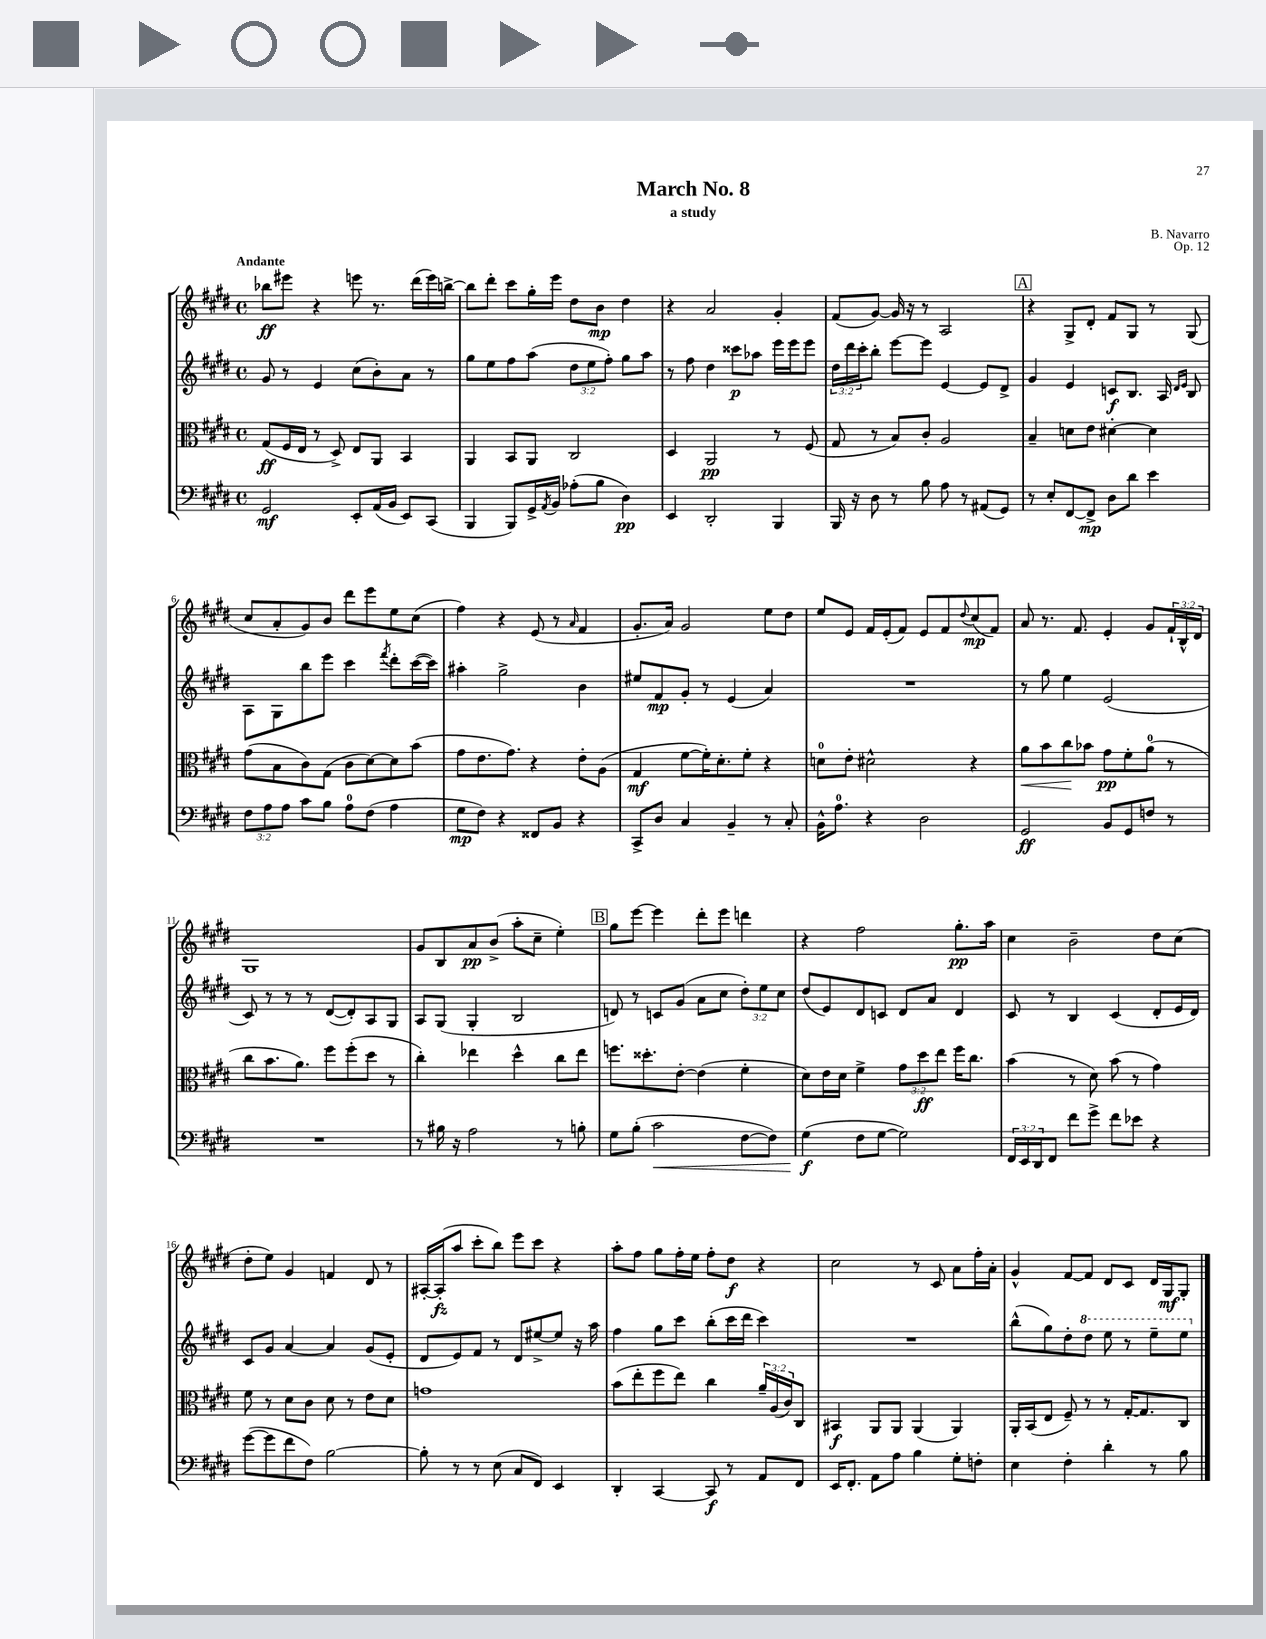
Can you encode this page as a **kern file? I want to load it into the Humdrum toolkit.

**kern	**dynam	**kern	**dynam	**kern	**dynam	**kern	**dynam
*part4	*part4	*part3	*part3	*part2	*part2	*part1	*part1
*staff4	*staff4	*staff3	*staff3	*staff2	*staff2	*staff1	*staff1
*clefF4	*	*clefC3	*	*clefG2	*	*clefG2	*
*k[f#c#g#d#]	*	*k[f#c#g#d#]	*	*k[f#c#g#d#]	*	*k[f#c#g#d#]	*
*M4/4	*	*M4/4	*	*M4/4	*	*M4/4	*
*met(c)	*	*met(c)	*	*met(c)	*	*met(c)	*
=1	=1	=1	=1	=1	=1	=1	=1
!	!	!	!	!	!	!LO:TX:a:B:t=Andante	!
2GG#/	mf	(8G#/L	ff	8g#/	.	8bb-X\L	ff
.	.	16F#/L	.	8r	.	8eee#X\J	.
.	.	16E/JJ	.	.	.	.	.
.	.	8r	.	4e/	.	4r	.
.	.	8D#^/)	.	.	.	.	.
8EE'/L	.	8E/L	.	(8cc#\L	.	8eeen\	.
(16AA/L	.	8AA/J	.	8b'\)	.	8.r	.
16BB/JJ	.	.	.	.	.	.	.
8EE/L)	.	4BB/	.	8a\J	.	.	.
.	.	.	.	.	.	(16ddd#\LL	.
(8CC#/J	.	.	.	8r	.	16eee\)	.
.	.	.	.	.	.	[16bbn^\JJ	.
=2	=2	=2	=2	=2	=2	=2	=2
4BBB/	.	4AA/	.	8gg#\L	.	8bb\L]	.
.	.	.	.	8ee\	.	8ddd#'\J	.
8BBB/L)	.	8BB/L	.	8ff#\	.	8ccc#\L	.
16GG#^/L	.	8AA/J	.	(8aa\J	.	16gg#'\L	.
8qAA/	.	.	.	.	.	.	.
16BB/JJ	.	.	.	.	.	16eee\JJ	.
(8A-X'\L	.	2C#/	.	12dd#\L	.	8dd#\L	.
.	.	.	.	12ee\	.	.	.
8B\J	.	.	.	.	.	8b\J	mp
.	.	.	.	12ff#'\J)	.	.	.
4D#\)	pp	.	.	8gg#\L	.	4dd#\	.
.	.	.	.	8aa\J	.	.	.
=3	=3	=3	=3	=3	=3	=3	=3
4EE/	.	4D#/	.	8r	.	4r	.
.	.	.	.	8ff#\	.	.	.
2DD#'/	.	2AA/	pp	4dd#\	.	2a/	.
.	.	.	.	8ccc##X\L	p	.	.
.	.	.	.	8aa-X\J	.	.	.
4BBB/	.	8r	.	16eee\LL	.	4g#'/	.
.	.	.	.	16eee\J	.	.	.
.	.	(8F#/	.	8eee\J	.	.	.
=4	=4	=4	=4	=4	=4	=4	=4
16BBB/	.	8G#/	.	24dd#\LL	.	(8f#/L	.
.	.	.	.	24ddd#\	.	.	.
16r	.	.	.	.	.	.	.
.	.	.	.	24ccc#'\J	.	.	.
8D#\	.	8r	.	8bb'\J	.	[8g#/J)	.
8r	.	8B/L)	.	[8eee\L	.	16g#/]	.
.	.	.	.	.	.	16r	.
8B\	.	8c#'/J	.	8eee\J]	.	8r	.
8A\	.	2A/	.	[4e/	.	2A/	.
8r	.	.	.	.	.	.	.
(8AA#X/L	.	.	.	8e/L]	.	.	.
8GG#/J)	.	.	.	8d#^/J	.	.	.
!!LO:REH:place=s1:t=A
=5	=5	=5	=5	=5	=5	=5	=5
8r	.	4B~/	.	4g#/	.	4r	.
8E'/L	.	.	.	.	.	.	.
[8FF#/	.	8dn\L	.	4e/	.	8G#^/L	.
8FF#^/J]	mp	8e\J	.	.	.	8d#'/J	.
8D#\L	.	[4d#X'\	.	8cn/L	f	8f#/L	.
8d#\J	.	.	.	8.B/J	.	8G#/J	.
4e\	.	4d#\]	.	.	.	8r	.
.	.	.	.	16A/	.	.	.
.	.	.	.	16qqd#/LL	.	.	.
.	.	.	.	16qqe/JJ	.	.	.
.	.	.	.	8B/	.	(8G#/	.
!!LO:LB:g=z
=6	=6	=6	=6	=6	=6	=6	=6
12F#\L	.	(8g#\L	.	8A\L	.	8cc#/L	.
12A\	.	.	.	.	.	.	.
.	.	8B\	.	8G#\	.	8a'/	.
12A\J	.	.	.	.	.	.	.
8c#\L	.	8c#\)	.	8bb\	.	8g#/)	.
8B\J	.	(8G#\J	.	8eee\J	.	8b/J	.
8A\L	.	8c#\L	.	4ccc#\	.	8ddd#\L	.
(8F#\J	.	[8d#\)	.	.	.	8eee\	.
.	.	.	.	8qfff#/	.	.	.
4A\	.	8d#\]	.	8ddd#'\L	.	8ee\	.
.	.	(8b\J	.	([16ccc#\L	.	(8cc#\J	.
.	.	.	.	16ccc#\JJ])	.	.	.
=7	=7	=7	=7	=7	=7	=7	=7
8G#\L	mp	8g#\L	.	4aa#X'\	.	4ff#\)	.
8F#\J)	.	8.e\	.	.	.	.	.
4r	.	.	.	2gg#^\	.	4r	.
.	.	8.g#\J)	.	.	.	.	.
8FF##X/L	.	4r	.	.	.	(8e/	.
8BB/J	.	.	.	.	.	8r	.
.	.	.	.	.	.	16qqa/	.
4r	.	8e'\L	.	4b\	.	4f#/	.
.	.	(8A\J	.	.	.	.	.
=8	=8	=8	=8	=8	=8	=8	=8
8CC#^/L	.	4G#/	mf	8ee#X/L	.	8.g#'/L	.
8D#/J	.	.	.	8f#/	mp	.	.
.	.	.	.	.	.	16a/Jk)	.
4C#/	.	[8f#\L	.	8g#'/J	.	2g#/	.
.	.	16f#'\K])	.	8r	.	.	.
.	.	8.d#'\	.	.	.	.	.
4BB~/	.	.	.	(4e/	.	.	.
.	.	8f#'\J	.	.	.	.	.
8r	.	4r	.	4a/)	.	8ee\L	.
8C#'/	.	.	.	.	.	8dd#\J	.
=9	=9	=9	=9	=9	=9	=9	=9
16BB^^\KL	.	8dn\L	.	1r	.	8ee/L	.
8.A\J	.	.	.	.	.	.	.
.	.	8e'\J	.	.	.	8e/J	.
4r	.	2d#X^^\	.	.	.	16f#/LL	.
.	.	.	.	.	.	(16e'/J	.
.	.	.	.	.	.	8f#/J)	.
2D#\	.	.	.	.	.	8e/L	.
.	.	.	.	.	.	8f#/	.
.	.	.	.	.	.	8qqdd#/	.
.	.	4r	.	.	.	(8cc#/	mp
.	.	.	.	.	.	8f#/J)	.
=10	=10	=10	=10	=10	=10	=10	=10
!	!	!	!LO:HP:b	!	!	!	!
2GG#/	ff	8a\L	<	8r	.	8a/	.
.	.	8b\	.	8gg#\	.	8.r	.
.	.	8cc#\	.	4ee\	.	.	.
.	.	.	.	.	.	8.f#/	.
.	.	8b-X\J	[	.	.	.	.
8BB/L	.	8g#\L	pp	(2e/	.	4e'/	.
8GG#/	.	8f#'\	.	.	.	.	.
8Fn/J	.	(8a\J	.	.	.	8g#/L	.
8r	.	8r	.	.	.	24f#`/L	.
.	.	.	.	.	.	24B^^/	.
.	.	.	.	.	.	24d#/JJ	.
!!LO:LB:g=z
=11	=11	=11	=11	=11	=11	=11	=11
1r	.	8cc#\L	.	8c#/)	.	1G#	.
.	.	8.b\	.	8r	.	.	.
.	.	.	.	8r	.	.	.
.	.	8.a\J)	.	.	.	.	.
.	.	.	.	8r	.	.	.
.	.	8ff#\L	.	([8d#/L	.	.	.
.	.	(8ff#'\	.	8d#'/])	.	.	.
.	.	8dd#\J	.	8A/	.	.	.
.	.	8r	.	8G#/J	.	.	.
=12	=12	=12	=12	=12	=12	=12	=12
8r	.	4cc#'\)	.	8A/L	.	8g#/L	.
16B#X\	.	.	.	(8G#/J	.	8B/	.
16r	.	.	.	.	.	.	.
2A\	.	4ee-X\	.	4G#'/	.	8a/	pp
.	.	.	.	.	.	(8b^/J	.
.	.	4dd#^^\	.	2B/	.	8aa'\L	.
.	.	.	.	.	.	8cc#~\J	.
8r	.	8cc#\L	.	.	.	4ee'\)	.
8Bn'\	.	8ee-\J	.	.	.	.	.
!!LO:REH:place=s1:t=B
=13	=13	=13	=13	=13	=13	=13	=13
8G#\L	.	8.ffn\L	.	8dn/)	.	8gg#\L	.
(8B'\J	.	.	.	8r	.	[8eee\J	.
.	.	8.dd##X'\	.	.	.	.	.
!	!LO:HP:b	!	!	!	!	!	!
2c#\	<	.	.	8cn/L	.	4eee\]	.
.	.	[8e'\J	.	(8g#/J	.	.	.
.	.	(4e\]	.	8a\L	.	8ddd#'\L	.
.	.	.	.	8cc#\J	.	8eee\J	.
[8F#\L	.	4f#'\	.	12dd#'\L)	.	4dddn\	.
.	.	.	.	12ee\	.	.	.
8F#\J])	.	.	.	.	.	.	.
.	.	.	.	12cc#\J	.	.	.
=14	=14	=14	=14	=14	=14	=14	=14
(4G#\	f	8d#\L)	.	(8dd#/L	.	4r	.
.	.	16e\L	.	8e/)	.	.	.
.	.	16d#\JJ	.	.	.	.	.
8F#\L	[	4f#^\	.	8d#/	.	2ff#\	.
[8G#\J	.	.	.	8cn/J	.	.	.
2G#\])	.	12g#\L	.	8d#/L	.	.	.
.	.	12dd#\	ff	.	.	.	.
.	.	.	.	8a/J	.	.	.
.	.	12ee\J	.	.	.	.	.
.	.	16ff#\KL	.	4d#/	.	8.gg#'\L	pp
.	.	8.cc#\J	.	.	.	.	.
.	.	.	.	.	.	16aa\Jk	.
=15	=15	=15	=15	=15	=15	=15	=15
24FF#/LL	.	(4b\	.	8c#/	.	4cc#\	.
24EE/	.	.	.	.	.	.	.
24DD#/J	.	.	.	.	.	.	.
8FF#/J	.	.	.	8r	.	.	.
8f#\L	.	8r	.	4B/	.	2b~\	.
8g#^\J	.	8d#\)	.	.	.	.	.
8f#\L	.	(8b\	.	(4c#/	.	.	.
8e-X\J	.	8r	.	.	.	.	.
4r	.	4g#\)	.	8d#'/L	.	8dd#\L	.
.	.	.	.	16e/L	.	(8cc#\J	.
.	.	.	.	16d#/JJ)	.	.	.
!!LO:LB:g=z
=16	=16	=16	=16	=16	=16	=16	=16
([8g#\L	.	8f#\	.	8c#/L	.	8dd#'\L	.
8g#\]	.	8r	.	8g#/J	.	8ee\J)	.
8f#\	.	8d#\L	.	[4a/	.	4g#/	.
8F#\J)	.	8c#\J	.	.	.	.	.
[2B\	.	8d#\	.	4a/]	.	4fn/	.
.	.	8r	.	.	.	.	.
.	.	8e\L	.	(8g#/L	.	8d#/	.
.	.	8d#\J	.	8e'/J	.	8r	.
=17	=17	=17	=17	=17	=17	=17	=17
8B'\]	.	1gn	.	8d#/L	.	[16A#X'/LL	.
.	.	.	.	.	.	(16A#'/J]	fz
8r	.	.	.	8e/)	.	8aa/J	.
8r	.	.	.	8f#/J	.	8ccc#'\L	.
(8E\	.	.	.	8r	.	8bb\J)	.
8C#/L	.	.	.	8d#/L	.	8eee\L	.
8FF#/J)	.	.	.	[8ee#X^/	.	8ccc#\J	.
4EE/	.	.	.	8ee#/J]	.	4r	.
.	.	.	.	16r	.	.	.
.	.	.	.	16aa\	.	.	.
=18	=18	=18	=18	=18	=18	=18	=18
4DD#'/	.	(8b\L	.	4ff#\	.	8aa'\L	.
.	.	8ee'\	.	.	.	8ff#\J	.
[4CC#/	.	8ff#\	.	8gg#\L	.	8gg#\L	.
.	.	8ee\J)	.	8ccc#\J	.	16ff#'\L	.
.	.	.	.	.	.	16ee\JJ	.
8CC#/]	f	4cc#\	.	(8bb'\L	.	8ff#'\L	.
8r	.	.	.	16ccc#\L	.	8dd#\J	f
.	.	.	.	16ddd#\JJ	.	.	.
8AA/L	.	24a~/LL	.	4ccc#\)	.	4r	.
.	.	(24A/	.	.	.	.	.
.	.	24c#/J)	.	.	.	.	.
8FF#/J	.	8C#/J	.	.	.	.	.
=19	=19	=19	=19	=19	=19	=19	=19
16EE/KL	.	4BB#X/	f	1r	.	2cc#\	.
8.FF#'/J	.	.	.	.	.	.	.
8AA\L	.	8AA/L	.	.	.	.	.
8A\J	.	8AA/J	.	.	.	.	.
4B\	.	(4AA/	.	.	.	8r	.
.	.	.	.	.	.	8c#/	.
8G#'\L	.	4AA/)	.	.	.	8a\L	.
8Fn'\J	.	.	.	.	.	16ff#'\L	.
.	.	.	.	.	.	16a'\JJ	.
=20	=20	=20	=20	=20	=20	=20	=20
4E\	.	16AA'/LL	.	(8bb^^\L	.	4g#^^/	.
.	.	(16BB/J	.	.	.	.	.
.	.	8E/J	.	8gg#\)	.	.	.
4F#'\	.	8F#~/)	.	8dd#'\	.	[8f#/L	.
*	*	*	*	*8va	*	*	*
.	.	8r	.	8ddd#\J	.	8f#/J]	.
4d#'\	.	8r	.	8eee\	.	8d#/L	.
.	.	[16G#'/KL	.	8r	.	8c#/J	.
.	.	8.G#/]	.	.	.	.	.
8r	.	.	.	8eee~\L	.	16d#/LL	.
.	.	.	.	.	.	16G#/J	mf
8B\	.	8C#/J	.	8eee\J	.	8G#'/J	.
*	*	*	*	*X8va	*	*	*
==	==	==	==	==	==	==	==
*-	*-	*-	*-	*-	*-	*-	*-
